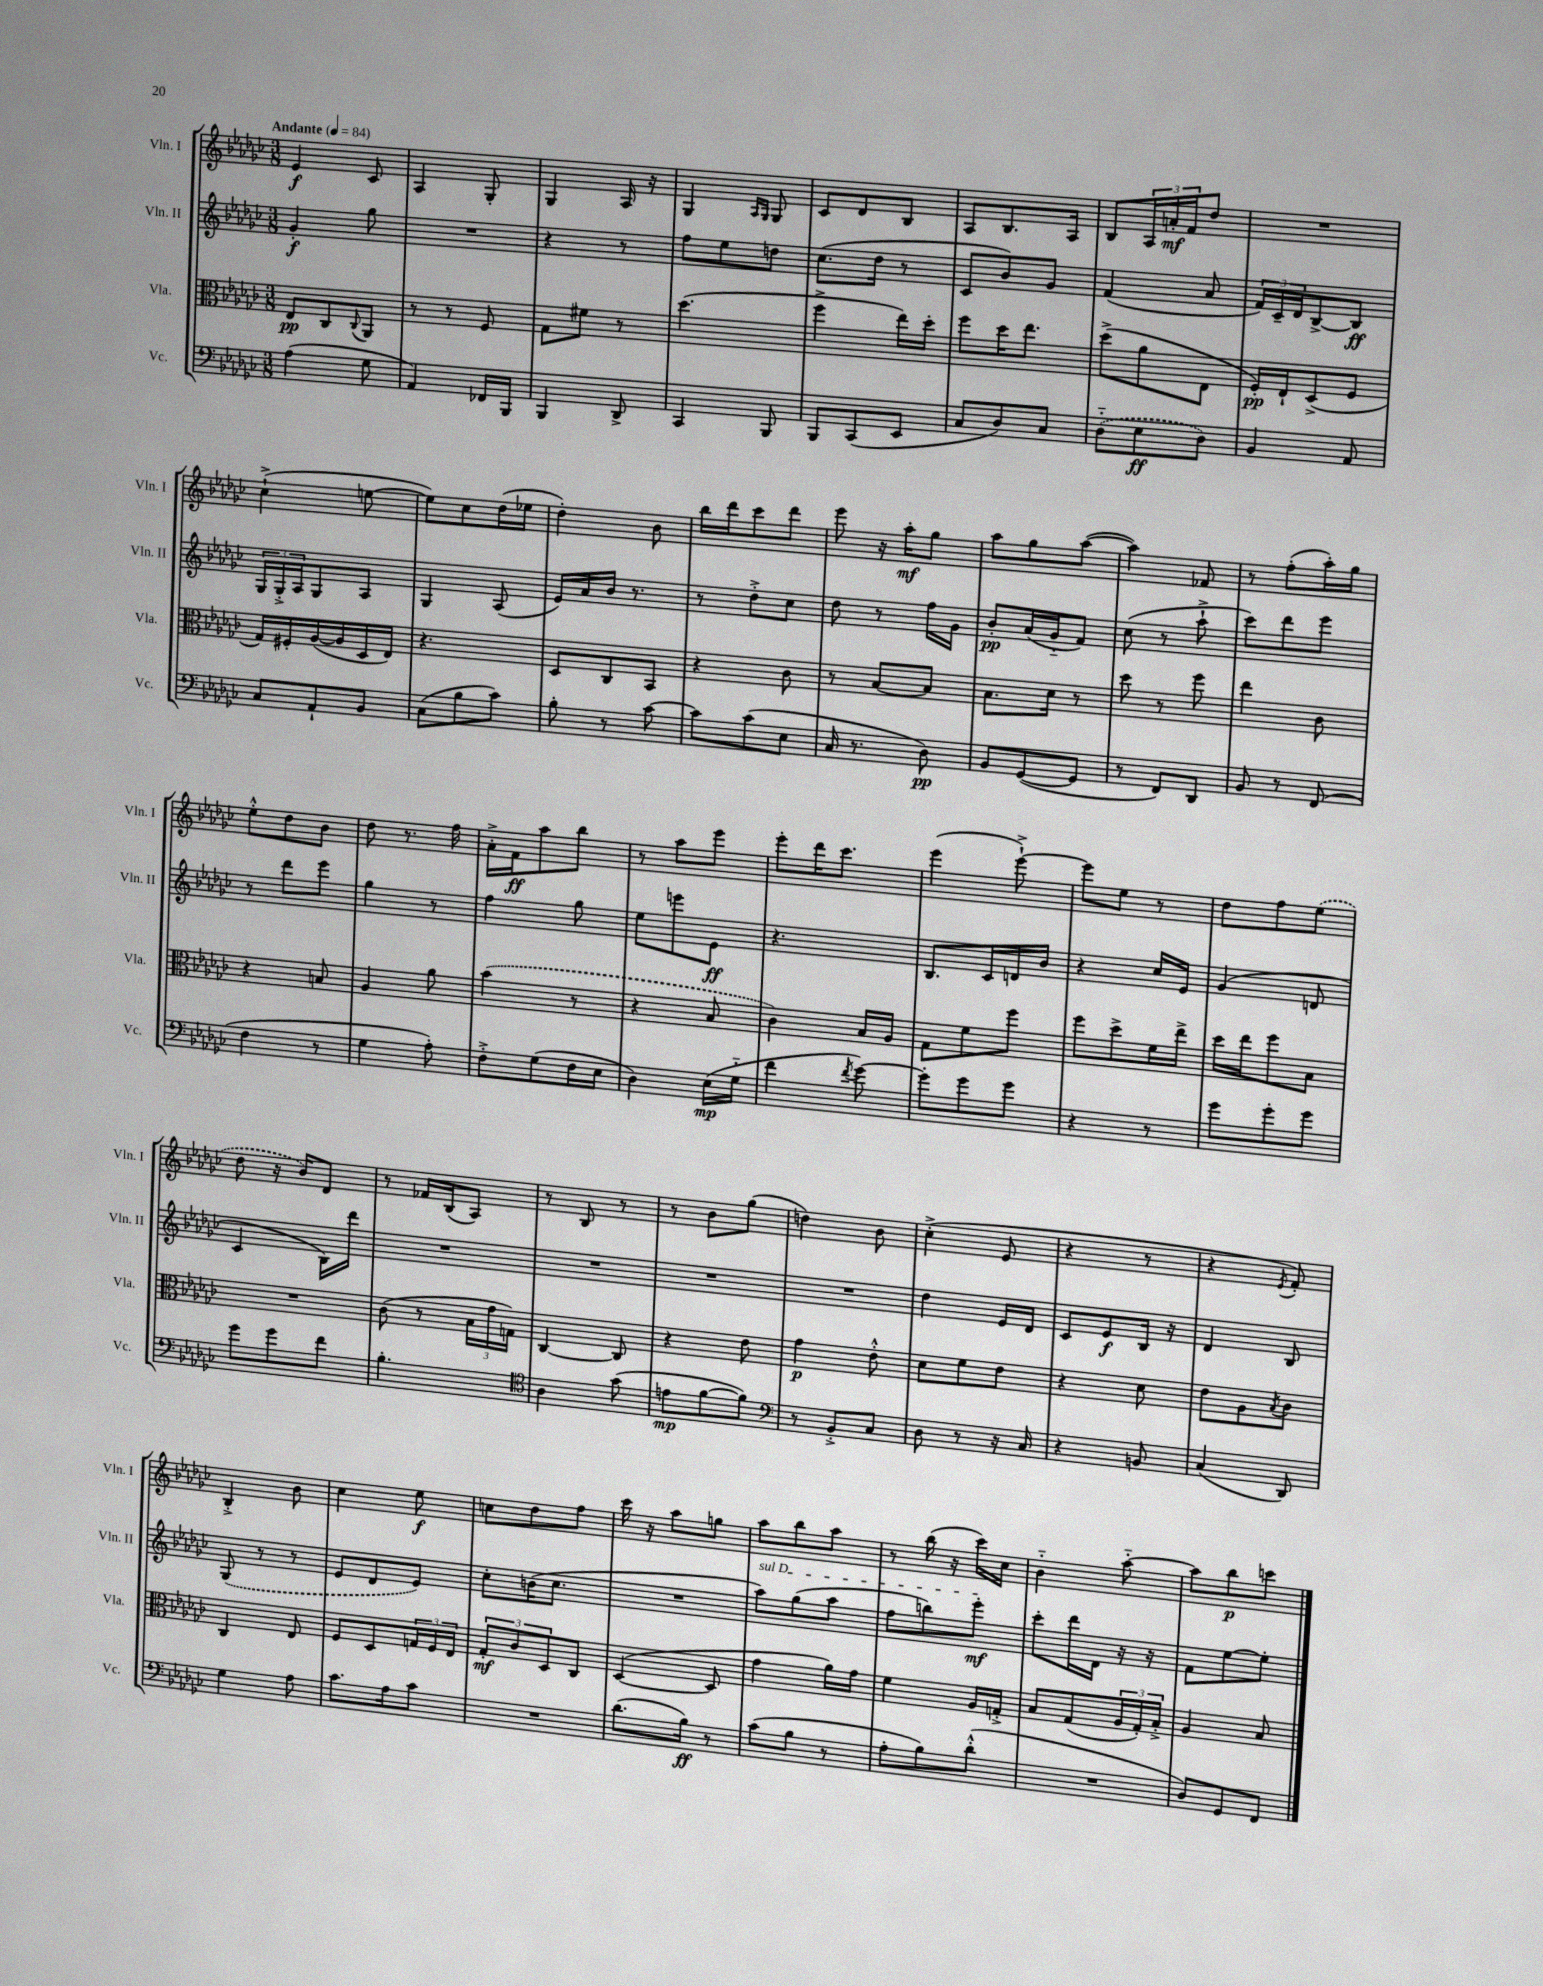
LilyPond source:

<<
\new StaffGroup <<
\new Staff = "s0" \with { instrumentName = "Vln. I" shortInstrumentName = "Vln. I" } {
    \clef treble \key ges \major \numericTimeSignature \time 3/8 \tempo "Andante" 4 = 84
    ees'4\f ces'8 |
    aes4 ges8-. |
    ges4 aes16 r16 |
    ges4 \grace { aes16 ges16 } ges8 |
    ces'8 des'8 bes8 |
    aes8 bes8. aes16 |
    bes8 \tuplet 3/2 { aes16 a'16-.\mf f'16 } des''8 |
    R4. |
    ces''4-!->( e''8~ |
    e''8) ces''8 des''16( ees''16 |
    des''4-.) bes'8 |
    bes''16 des'''16 ces'''8 des'''8 |
    ees'''8 r16 aes''16-.\mf ges''8 |
    aes''8 ges''8 aes''8~( |
    aes''4) fes'8 |
    r8 f''8-.( aes''16-.) ges''16 |
    ees''8-.-^ des''8 bes'8 |
    des''8 r8. f''16 |
    aes'16-.-> f'16\ff aes''8 bes''8 |
    r8 aes''8 ees'''8 |
    ees'''8-. des'''16 ces'''8. |
    ees'''4( ees'''8~-!->) |
    ees'''8 ees''8 r8 |
    des''8 f''8 \once \slurDashed ees''8( |
    des''8 r16 bes'16) des'8 |
    r8 fes'16 bes16( aes8) |
    r8 bes8 r8 |
    r8 bes'8 ges''8( |
    d''4) bes'8 |
    ces''4-.->( ees'8 |
    r4 r8 |
    r4 \acciaccatura { ees'8 } f'8-.) |
    bes4-.-> bes'8 |
    ces''4 ees''8\f |
    c''8 des''8 f''8 |
    ces'''16 r16 aes''8 g''8 |
    aes''8 bes''8 aes''8 |
    r8 bes''16( r16 ces'''16) ces''16 |
    bes'4-_ aes''8~-_ |
    aes''8 bes''8\p c'''8 \bar "|." |
}
\new Staff = "s1" \with { instrumentName = "Vln. II" shortInstrumentName = "Vln. II" } {
    \clef treble \key ges \major \numericTimeSignature \time 3/8
    ges'4-.\f ges''8 |
    R4. |
    r4 r8 |
    f''8 ees''8 d''8 |
    ces''8.( des''16 r8 |
    ces'8 bes'8) ges'8 |
    f'4( aes'8 |
    \tuplet 3/2 { f'16) ces'16-- des'16 } bes8~-> bes8\ff |
    \tuplet 3/2 { ges16 ges16-.-> aes16 } ges8 aes8 |
    ges4 aes8( |
    ees'16) aes'16 bes'16 r8. |
    r8 des''8-.-> ces''8 |
    des''8 r8 f''16 ges'16 |
    bes'8-.\pp aes'16( ges'16-_ f'8) |
    ces''8( r8 aes''8-!-> |
    ces'''8) des'''8 ees'''8 |
    r8 des'''8 ees'''8 |
    ges''4 r8 |
    f''4 ges''8 |
    ees''8 e'''8 ees'8\ff |
    r4. |
    bes8. ces'16 d'16 bes'16 |
    r4 ces''16 ees'16 |
    ges'4( d'8 |
    ces'4 bes16) des'''16 |
    R4. |
    R4. |
    R4. |
    R4. |
    des''4 ees'16 des'16 |
    ces'8 ees'8\f bes16 r16 |
    des'4 bes8 |
    \once \slurDashed ges8( r8 r8 |
    ees'8 des'8 ees'8) |
    ces''8-. b'16( ces''8. |
    R4. |
    \once \override TextSpanner.bound-details.left.text = \markup { \italic "sul D" } aes''8\startTextSpan) ges''8( aes''8 |
    f''8 b''8) ees'''8-.\mf\stopTextSpan |
    ces'''8-. des'''16 des'16 r16 r16 |
    f'8 ees''8~ ees''8-. \bar "|." |
}
\new Staff = "s2" \with { instrumentName = "Vla." shortInstrumentName = "Vla." } {
    \clef alto \key ges \major \numericTimeSignature \time 3/8
    ees8\pp ces8 \appoggiatura { ces8 } aes,8 |
    r8 r8 f8 |
    ges8 fis'8 r8 |
    des''4.( |
    f''4-> ees''16) des''16-. |
    f''8 des''16 ees''8. |
    des''8->( aes'8 ees8 |
    f16-.\pp) ees16-! des8->( f8 |
    ges16) fis16-. aes16~( aes16 des16 ees16) |
    r4. |
    des8 ces8 bes,8 |
    r4 ces'8 |
    r8 bes8~ bes8 |
    bes8. des'16 r8 |
    des''8 r8 f''8 |
    ees''4 ces'8 |
    r4 b8 |
    aes4 aes'8 |
    \once \slurDashed bes'4( r8 |
    r4 bes8 |
    ces'4) bes16 aes16 |
    ges8 f'8 f''8 |
    f''8 des''8-> f'16 ees''16-> |
    des''16 ees''16 f''8 bes8 |
    R4. |
    ces'8( r8 \tuplet 3/2 { bes16 ges'16 g16) } |
    ces4~ ces8 |
    r4 ees'8 |
    ges'4\p ees'8-.-^ |
    des'8 f'8 ees'8 |
    r4 des'8 |
    ees'8 aes8 \acciaccatura { bes8 } ces'8 |
    ces4 ees8 |
    f8 des8 \tuplet 3/2 { g16 f16 ees16 } |
    \tuplet 3/2 { ges8-.\mf ces'8 des8 } ces8 |
    des4~( des8 |
    ges'4 aes'16) ges'16 |
    f'4 aes16 g16-.-> |
    bes8 ges8( \tuplet 3/2 { aes16 ges16-.) bes16-.-> } |
    aes4 bes8 \bar "|." |
}
\new Staff = "s3" \with { instrumentName = "Vc." shortInstrumentName = "Vc." } {
    \clef bass \key ges \major \numericTimeSignature \time 3/8
    aes4( ges8 |
    aes,4) fes,16 bes,,16 |
    bes,,4 des,8-> |
    ces,4 bes,,8 |
    bes,,8 ces,8( ees,8 |
    ces8 des8) ces8 |
    \once \slurDashed des8-_( ees8\ff des8) |
    bes,4 aes,8 |
    ces8 aes,8-! bes,8 |
    ces8( bes8 ces'8) |
    bes8-. r8 ces'8~ |
    ces'8 ces'8( ees8 |
    ces16 r8. des8\pp) |
    bes,8 ges,8~( ges,8 |
    r8 f,8) des,8 |
    bes,8 r8 f,8( |
    f4 r8 |
    ges4 aes8-.) |
    f8-.-> ges8( f16 ees16 |
    des4) ees16\mp( ges16-_ |
    f'4 \acciaccatura { f'8 } ges'8~) |
    ges'8-. ges'8 ges'8 |
    r4 r8 |
    ges'8 ges'8-. ges'8 |
    ges'8 ges'8 f'8 |
    bes4.-. |
    \clef tenor aes4 ges'8( |
    e'8\mp f'8~ f'8) |
    \clef bass r8 bes,8-.-> ces8 |
    des8 r8 r16 ces16 |
    r4 b,8 |
    ces4( des,8) |
    ges4 aes8 |
    ces'8. aes16 ces'8 |
    R4. |
    des'8.( bes16\ff) r8 |
    ces'8( bes8 r8 |
    aes8-. bes8) des'8-.-^( |
    R4. |
    des8) ges,8 f,8 \bar "|." |
}
>>
>>
\layout { \context { \Score \remove "Bar_number_engraver" } }
